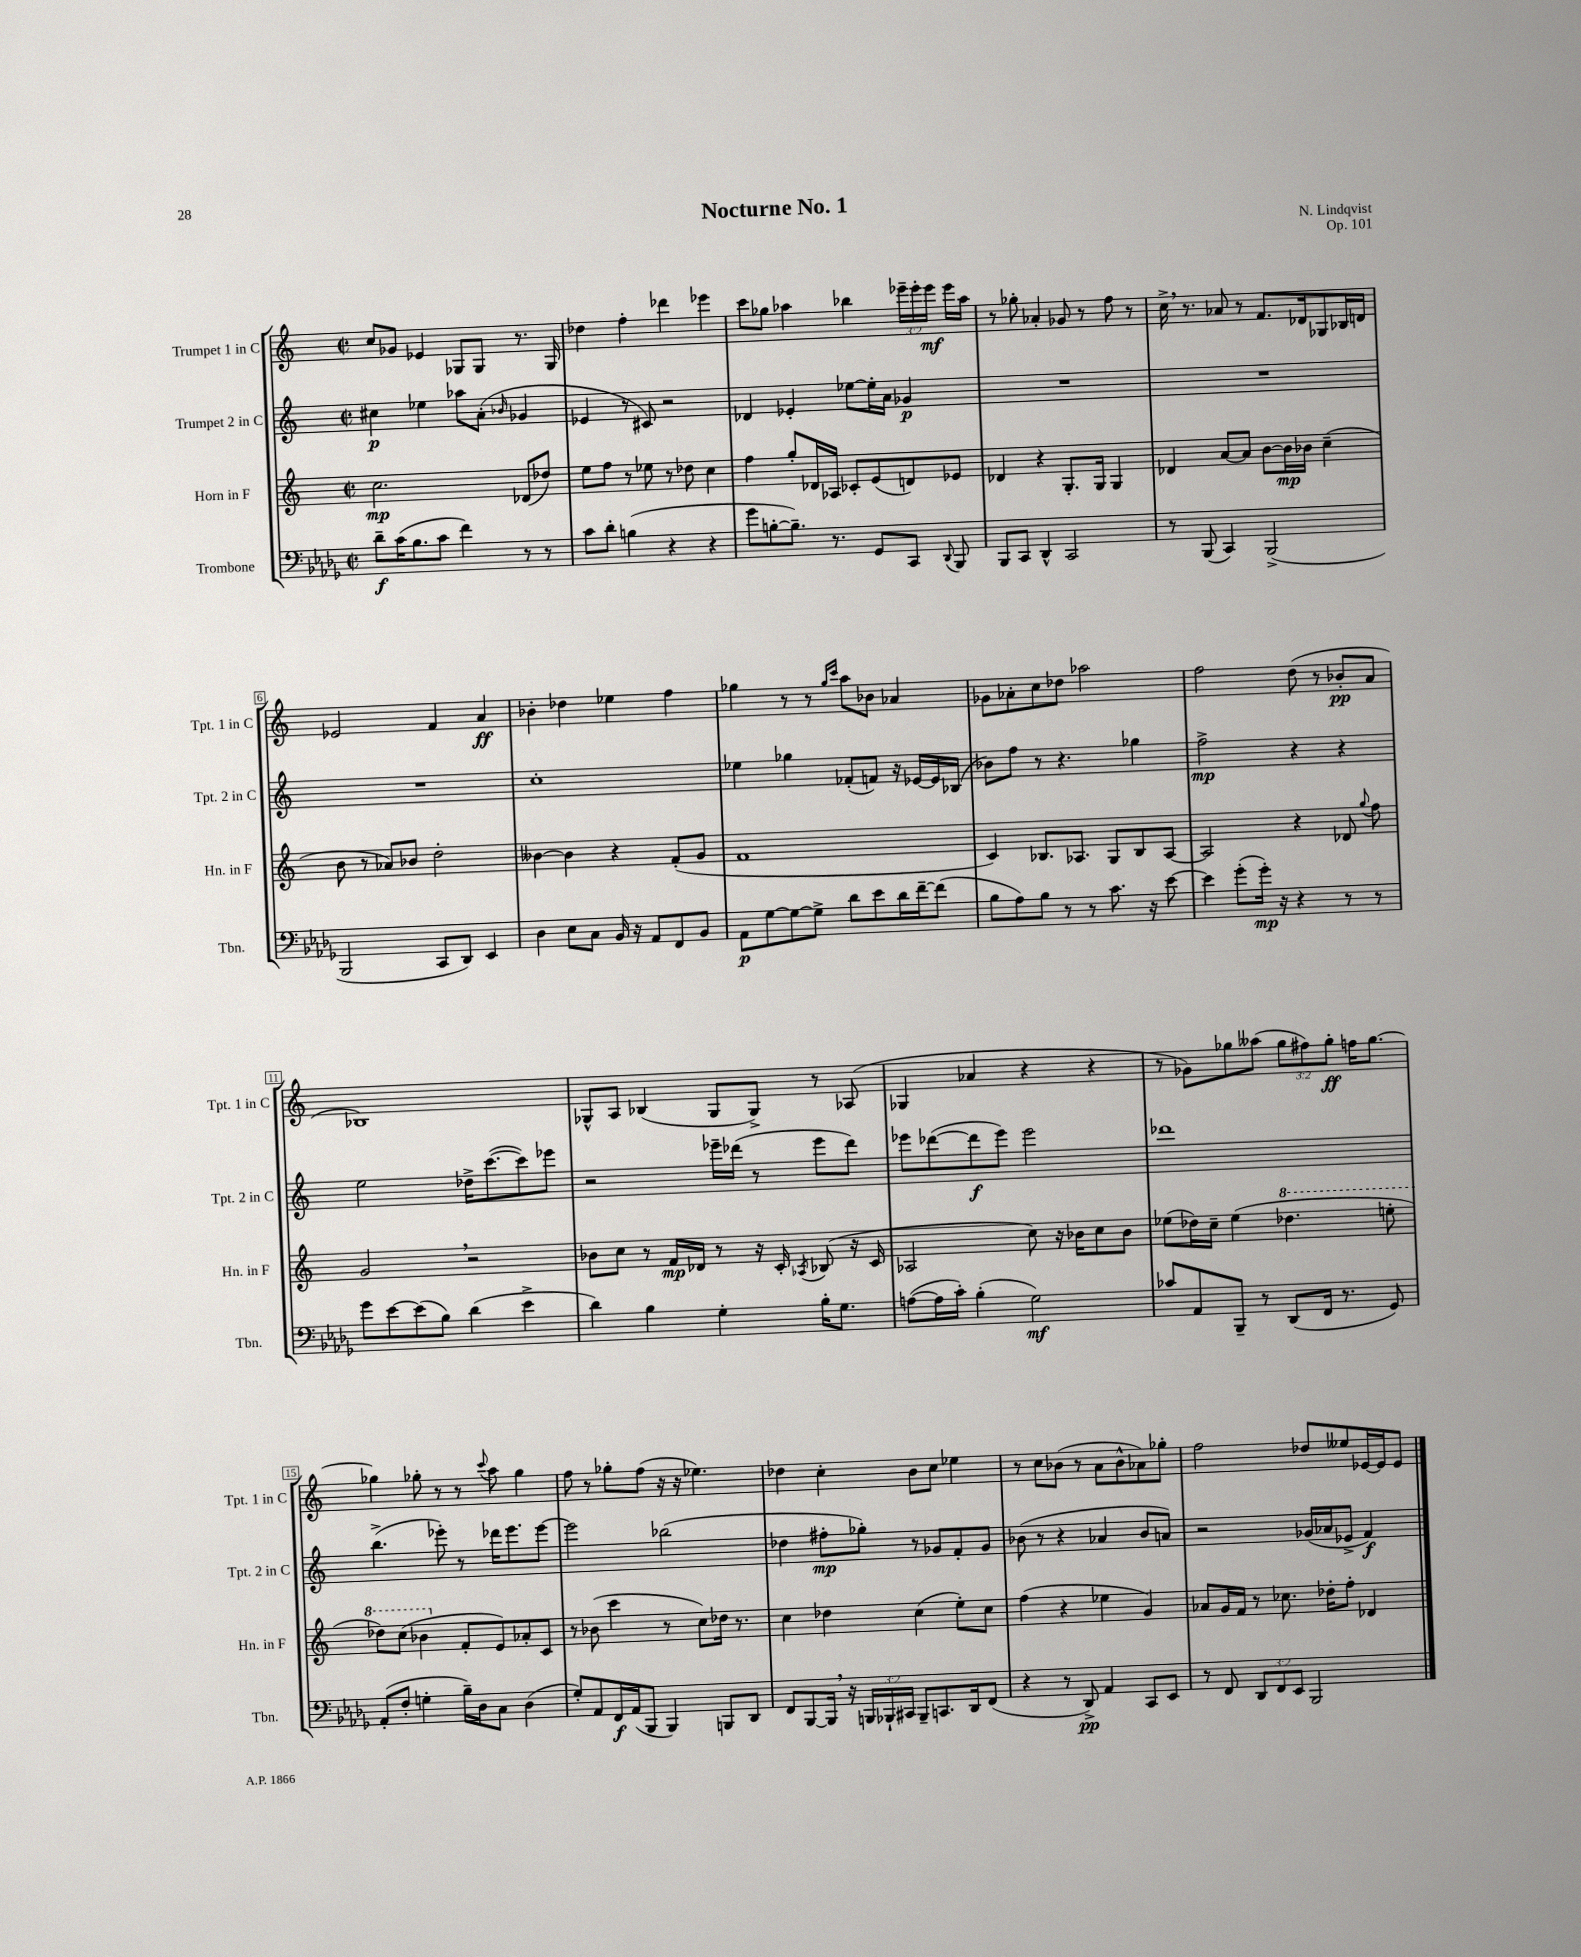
\header { title = "Nocturne No. 1" composer = "N. Lindqvist" opus = "Op. 101" }
<<
\new StaffGroup <<
\new Staff = "s0" \with { instrumentName = "Trumpet 1 in C" shortInstrumentName = "Tpt. 1 in C" } {
    \clef treble \key c \major \defaultTimeSignature \time 2/2 \override Staff.TupletNumber.text = #tuplet-number::calc-fraction-text
    \autoBeamOff c''8[ ges'8] ees'4 ges8[ ges8] r8. ges16 |
    des''4 f''4-. des'''4 ees'''4 |
    c'''8[ ges''8] aes''4 bes''4 \tuplet 3/2 { ees'''16[-- ees'''16-. ees'''16]\mf } ees'''16[ aes''16] |
    r8 ges''8-. aes'4-. ges'8 r8 f''8 r8 |
    c''16-> \breathe r8. aes'8 r8 f'8.[ des'16 ges8 bes16 d'16] |
    ees'2 f'4 a'4\ff |
    bes'4-. des''4 ees''4 f''4 |
    ges''4 r8 r8 \grace { ges''16[ c'''16] } a''8[ bes'8] aes'4 |
    ges'8[ aes'8-. c''8 des''8] aes''2 |
    f''2 d''8( r8 bes'8[-.\pp a'8] |
    bes1) |
    ges8[-^ a8] bes4( ges8[ ges8]->) r8 aes8( |
    ges4 aes'4 r4 r4 |
    r8 ges'8[) ges''8 aeses''8]( \tuplet 3/2 { ges''8[ fis''8) ges''8]-.\ff } f''16[ ges''8.]~ |
    ges''4 ges''8-. r8 r8 \appoggiatura { c'''8 } a''8 ges''4 |
    f''8 r8 ges''8[-. f''8]( r16 r16 ees''4.) |
    des''4 c''4-. b'8[ c''8] ees''4 |
    r8 c''8[ bes'8]( r8 a'8[ bes'8-^ aes'8) ges''8]-. |
    f''2 des''8[ eeses''8 ees'16~ ees'16 ees'8] \bar "|." |
}
\new Staff = "s1" \with { instrumentName = "Trumpet 2 in C" shortInstrumentName = "Tpt. 2 in C" } {
    \clef treble \key c \major \defaultTimeSignature \time 2/2
    \autoBeamOff cis''4\p ees''4 aes''8[ a'8]-.( \grace { bes'16 } ges'4 |
    ees'4 r8 cis'8) r2 |
    des'4 ees'4-. ees''8[~ ees''16-. a'16] ges'4\p |
    R1 |
    R1 |
    R1 |
    c''1-. |
    ees''4 ges''4 fes'8[-.( f'8]) r16 ees'16[~ ees'16 bes16]( |
    bes'8[) f''8] r8 r4. ges''4 |
    f''2->\mp r4 r4 |
    e''2 des''16[-> c'''8.~( c'''8) ees'''8] |
    r2 ees'''16[-- des'''16]( r8 ees'''8[ des'''8]) |
    ees'''8[ des'''8~( des'''8\f ees'''8]) ees'''2 |
    des'''1 |
    b''4.->( ees'''8-.) r8 des'''16[ ees'''8. ees'''8]~ |
    ees'''2 bes''2( |
    des''4 fis''8[-.\mp ges''8]-.) r8 ges'8[ f'8-. ges'8] |
    bes'8( r8 r4 aes'4 bes'8[ a'8]) |
    r2 ges'16[( aes'16 ees'8]-> f'4\f) \bar "|." |
}
\new Staff = "s2" \with { instrumentName = "Horn in F" shortInstrumentName = "Hn. in F" } {
    \clef treble \key c \major \defaultTimeSignature \time 2/2
    \autoBeamOff c''2.\mp des'8[( des''8]) |
    e''8[ f''8] r8 ees''8 r8 des''8 c''4 |
    f''4 g''8[-. des'16 aes16] ces'8[-. e'8( d'8) ees'8] |
    des'4 r4 g8.[-. g16] g4 |
    des'4 a'8[~ a'8] b'8[~ b'16\mp bes'16] c''4--( |
    b'8 r8 aes'8[) bes'8] d''2-. |
    beses'4~ beses'4 r4 f'8[-.( g'8] |
    f'1 |
    c'4) bes8.[ aes8.] g8[ bes8 aes8]~ |
    aes2 r4 des'8 \appoggiatura { g''8 } f''8 |
    g'2 \breathe r2 |
    bes'8[ c''8] r8 f'16[\mp des'16] r8 r16 c'16-. \acciaccatura { aes8 } bes8( r16 c'16 |
    aes2 c''8) r16 bes'16[ c''8 bes'8] |
    ees''8[( des''16) c''16]-- ees''4( \ottava #1 des'''4. e'''!8-. |
    des'''8[) c'''8]( bes''4 \ottava #0 f'8[-. e'8) aes'8-. c'8] |
    r8 bes'8( c'''4 r8 c''8[) des''16] r8. |
    c''4 des''4 c''4( e''8[-.) c''8] |
    f''4( r4 ees''4 g'4) |
    aes'8[ g'16 f'16] r8 ces''8. des''16[-. f''8]-. des'4 \bar "|." |
}
\new Staff = "s3" \with { instrumentName = "Trombone" shortInstrumentName = "Tbn." } {
    \clef bass \key des \major \defaultTimeSignature \time 2/2 \override Staff.TupletNumber.text = #tuplet-number::calc-fraction-text
    \autoBeamOff des'8[--\f c'16( bes8. c'8] f'4) r8 r8 |
    c'8[ des'8]-. b4( r4 r4 |
    ges'8[ b8~-. b8.]--) r8. ges,8[ c,8] \appoggiatura { des,8 } bes,,8 |
    bes,,8[ c,8] des,4-^ c,2 |
    r8 bes,,8( c,4) bes,,2->( |
    bes,,2 c,8[ des,8]) ees,4 |
    des4 ees8[ c8] bes,16 r16 aes,8[ f,8 bes,8] |
    aes,8[\p ges8~ ges8~ ges8]-> des'8[ ees'8 des'16 f'16~-- f'8]( |
    bes8[ aes8) bes8] r8 r8 c'8. r16 ees'8~ |
    ees'4 ges'8[-.( ges'16]-.\mp) r16 r4 r8 r8 |
    ges'8[ ees'8~ ees'8( bes8]) des'4( ees'4-> |
    des'4) bes4 ges4-. bes16[-. ges8.] |
    a8[~( a16 c'16]-.) bes4-.( ges2\mf) |
    ces'8[ aes,8 bes,,8]-- r8 des,8[( f,16] r8. ges,8) |
    aes,8[-.( f8]-. g4-. bes16[--) des16 c8] des4( |
    ges8[-.) aes,8 f,16\f aes,16( bes,,8] bes,,4) b,,8[ des,8] |
    f,8[ bes,,8~ bes,,16] \breathe r16 \tuplet 3/2 { b,,16[ bes,,16-! cis,16] } bes,,8[-- c,8. des,16 f,8]( |
    r4 r8 des,8->\pp) aes,4 c,8[ ees,8] |
    r8 f,8 \tuplet 3/2 { des,8[ f,8 ees,8] } bes,,2 \bar "|." |
}
>>
>>
\layout { \context { \Score \override BarNumber.stencil = #(make-stencil-boxer 0.1 0.3 ly:text-interface::print) } }
